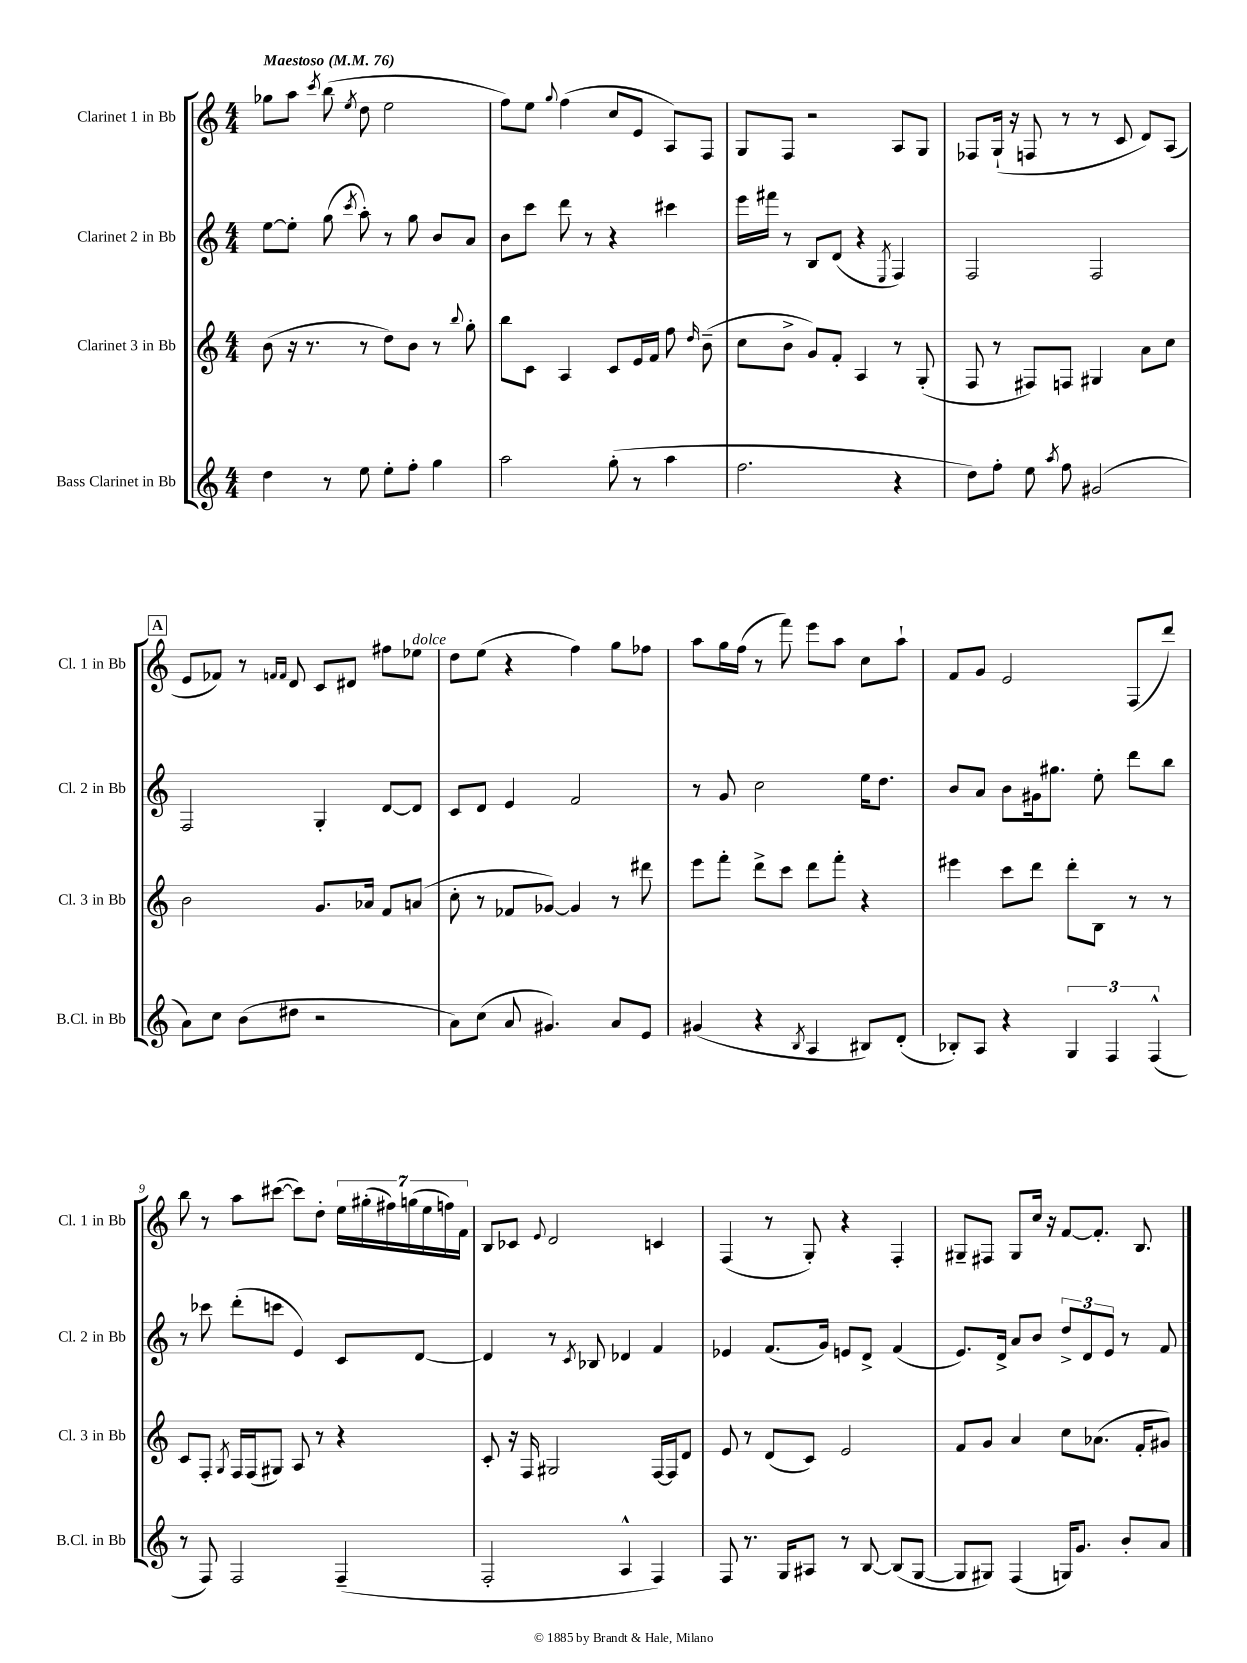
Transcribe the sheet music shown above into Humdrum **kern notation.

**kern	**kern	**kern	**kern
*part4	*part3	*part2	*part1
*staff4	*staff3	*staff2	*staff1
*I"Bass Clarinet in Bb	*I"Clarinet 3 in Bb	*I"Clarinet 2 in Bb	*I"Clarinet 1 in Bb
*I'B.Cl. in Bb	*I'Cl. 3 in Bb	*I'Cl. 2 in Bb	*I'Cl. 1 in Bb
*clefG2	*clefG2	*clefG2	*clefG2
*k[]	*k[]	*k[]	*k[]
*M4/4	*M4/4	*M4/4	*M4/4
*MM76	*MM76	*MM76	*MM76
=1	=1	=1	=1
!	!	!	!LO:TX:a:B:t=Maestoso
4dd\	(8b\	[8ee\L	8gg-X\L
.	16r	8ee'\J]	8aa\J
.	8.r	.	.
.	.	.	8qccc/
8r	.	(8gg\	(8bb\
.	.	8qccc/	8qee/
8ee\	8r	8aa'\)	8dd\
8ee'\L	8dd\L)	8r	2ee\
8ff'\J	8b\J	8gg\	.
4gg\	8r	8b/L	.
.	8qqbb/	.	.
.	8gg'\	8a/J	.
=2	=2	=2	=2
2aa\	8bb\L	8b\L	8ff\L)
.	8c\J	8ccc\J	8ee\J
.	.	.	8qqgg/
.	4A/	8ddd\	(4ff\
.	.	8r	.
(8gg'\	8c/L	4r	8cc/L
8r	16e/L	.	8e/J
.	16f/JJ	.	.
4aa\	8ff\	4ccc#X\	8A/L)
.	16qqdd/	.	.
.	(8b~\	.	8F/J
=3	=3	=3	=3
2.ff\	8cc\L	16eee\LL	8G/L
.	.	16fff#X\JJ	.
.	8b^\J	8r	8F/J
.	8g/L)	8B/L	2r
.	8f'/J	(8d/J	.
.	4A/	4r	.
.	.	8qE/	.
4r	8r	4F/)	8A/L
.	(8G'/	.	8G/J
=4	=4	=4	=4
8dd\L)	8F/	2F/	8F-X/L
8ff'\J	8r	.	(16G`/Jk
.	.	.	16r
8ee\	8F#X/L)	.	8Fn/
8qaa/	.	.	.
8ff\	8Fn/J	.	8r
(2g#X/	4G#X/	2F/	8r
.	.	.	8c/
.	8a\L	.	8d/L)
.	8cc\J	.	(8A/J
!!LO:LB:g=z
!!LO:REH:place=s1:t=A
=5	=5	=5	=5
8a\L)	2b\	2F/	8e/L
8cc\J	.	.	8f-X/J)
(8b\L	.	.	8r
.	.	.	16qqfn/LL
.	.	.	16qqf/JJ
8dd#X\J	.	.	8d/
2r	8.g/L	4G'/	8c/L
.	.	.	8d#X/J
.	16a-X/Jk	.	.
.	8f/L	[8d/L	8ff#X\L
!	!	!	!LO:TX:a:i:t=dolce
.	(8an/J	8d/J]	8ee-X\J
=6	=6	=6	=6
8a\L)	8cc'\	8c/L	8dd\L
(8cc\J	8r	8d/J	(8ee\J
8a/	8f-X/L	4e/	4r
4.g#X/)	[8g-X/J)	.	.
.	4g-/]	2f/	4ff\)
8a/L	8r	.	8gg\L
8e/J	8ddd#X\	.	8ff-X\J
=7	=7	=7	=7
(4g#X/	8eee\L	8r	8aa\L
.	8fff'\J	8g/	16gg\L
.	.	.	(16ff\JJ
4r	8ddd^\L	2cc\	8r
.	8ccc\J	.	8fff\)
8qB/	.	.	.
4A/	8ddd\L	.	8eee\L
.	8fff'\J	.	8aa\J
8B#X/L)	4r	16ee\KL	8cc\L
.	.	8.dd\J	.
(8d'/J	.	.	8aa`\J
=8	=8	=8	=8
8B-X'/L)	4eee#X\	8b/L	8f/L
8A/J	.	8a/J	8g/J
4r	8ccc\L	8b\L	2e/
.	8ddd\J	16g#X\k	.
.	.	8.gg#X\J	.
6G/	8ddd'\L	.	.
.	8B\J	8ee'\	.
6F/	.	.	.
.	8r	8ddd\L	(8F/L
(6F^^/	.	.	.
.	8r	8bb\J	8ddd/J)
!!LO:LB:g=z
=9	=9	=9	=9
8r	8c/L	8r	8bb\
8F/)	8F'/J	8ccc-X\	8r
.	8qG/	.	.
2F/	16F/LL	(8ddd'\L	8aa\L
.	(16F/J	.	.
.	8G#X/J)	8cccn\J	([8ccc#X\J
.	8A/	4e/)	8ccc#\L])
.	8r	.	8dd'\J
(4F~/	4r	8c/L	28ee\LL
.	.	.	(28gg#X'\
.	.	.	28ff#X\)
.	.	.	(28ggn\
.	.	[8d/J	.
.	.	.	28ee\
.	.	.	28ffn\)
.	.	.	28f\JJ
=10	=10	=10	=10
2F'/	8c'/	4d/]	8B/L
.	16r	.	8c-X/J
.	16F/	.	.
.	.	.	8qqe/
.	2G#X/	8r	2d/
.	.	8qc/	.
.	.	8B-X/	.
4A^^/	.	4d-X/	.
4F/)	[16F/LL	4f/	4cn/
.	16F/J]	.	.
.	8d/J	.	.
=11	=11	=11	=11
8F/	8e/	4e-X/	(4F/
8.r	8r	.	.
.	(8d/L	(8.f/L	8r
16G/KL	.	.	.
8A#X/J	8c/J)	.	8G'/)
.	.	16g/Jk)	.
8r	2e/	8en/L	4r
[8B/	.	8d^/J	.
(8B/L]	.	(4f/	4F'/
[8G/J	.	.	.
=12	=12	=12	=12
8G/L]	8f/L	8.e/L)	8G#X~/L
8G#X/J)	8g/J	.	8F#X/J
.	.	16d^/Jk	.
(4F/	4a/	8a/L	8G#/L
.	.	8b/J	16cc/Jk
.	.	.	16r
16Gn/KL)	8cc\L	12dd^/L	[8f/L
8.g/J	.	.	.
.	.	12d/	.
.	(8.a-X\J	.	8.f'/J]
.	.	12e/J	.
8b'/L	.	8r	.
.	16f'/KL	.	8.B/
8a/J	8g#X/J)	8f/	.
==	==	==	==
*-	*-	*-	*-
